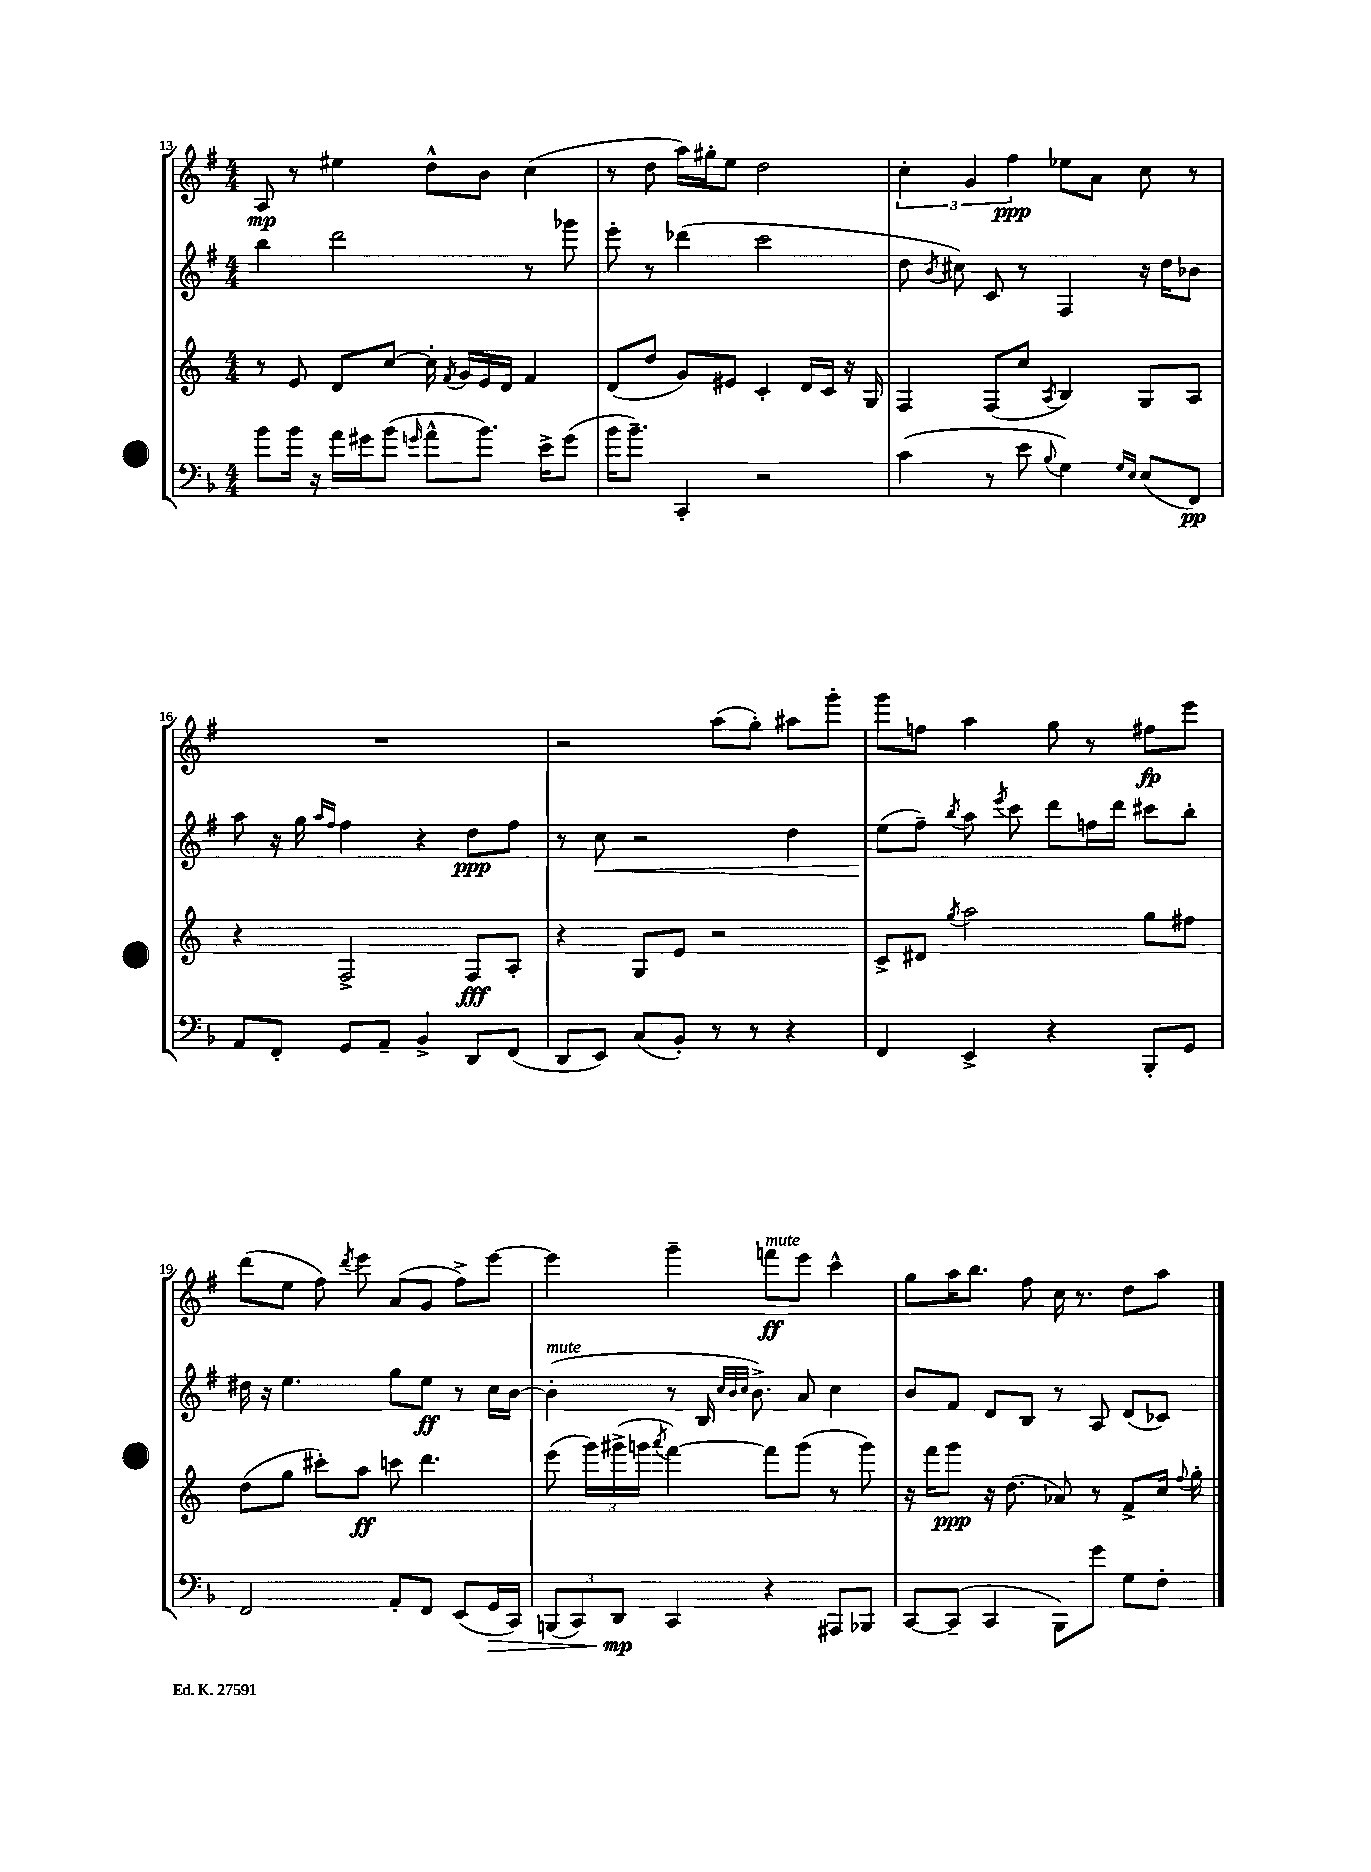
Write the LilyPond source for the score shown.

<<
\new StaffGroup <<
\new Staff = "s0" {
    \clef treble \key g \major \numericTimeSignature \time 4/4
    \autoBeamOff a8\mp r8 eis''4 d''8[-^ b'8] c''4( |
    r8 d''8 a''16[) gis''16-. e''8] d''2 |
    \tuplet 3/2 { c''4-. g'4 fis''4\ppp } ees''8[ a'8] c''8 r8 |
    R1 |
    r2 a''8[( g''8]-.) ais''8[ g'''8]-. |
    g'''8[ f''8] a''4 g''8 r8 fis''8[\fp e'''8] |
    d'''8[( e''8] fis''8) \acciaccatura { d'''8 } e'''8 a'8[( g'8] fis''8[->) e'''8]~ |
    e'''4 g'''4-- f'''8[\ff^\markup { \italic "mute" } e'''8] c'''4-^ |
    g''8[ a''16 b''8.] fis''8 c''16 r8. d''8[ a''8] \bar "|." |
}
\new Staff = "s1" {
    \clef treble \key g \major \numericTimeSignature \time 4/4
    \autoBeamOff b''4 d'''2 r8 ges'''8 |
    e'''8-. r8 des'''4( c'''2 |
    d''8 \acciaccatura { b'8 } cis''8) c'8 r8 fis4 r16 d''16[ bes'8] |
    a''8 r16 g''16 \grace { a''16[ fis''16] } fis''4 r4 d''8[\ppp fis''8] |
    r8 c''8\< r2 d''4 |
    e''8[\!( fis''8]--) \acciaccatura { b''8 } a''8 \acciaccatura { e'''8 } c'''8 d'''8[ f''16 d'''16] cis'''8[ b''8]-. |
    dis''16 r16 e''4. g''8[ e''8]\ff r8 c''16[ b'16]~ |
    b'4-.^\markup { \italic "mute" }( r8 b16 \grace { c''32[ b'32 c''32] } b'8.->) a'8 c''4 |
    b'8[ fis'8] d'8[ b8] r8 a8 d'8[( ces'8]) \bar "|." |
}
\new Staff = "s2" {
    \clef treble \key c \major \numericTimeSignature \time 4/4
    \autoBeamOff r8 e'8 d'8[ c''8]~ c''16-. \acciaccatura { f'8 } g'16[ e'16 d'16] f'4 |
    d'8[( d''8] g'8[) eis'8] c'4-. d'16[ c'16] r16 g16 |
    f4 f8[( c''8] \acciaccatura { a8 } b4) g8[ a8] |
    r4 f2-> f8[\fff a8]-. |
    r4 g8[ e'8] r2 |
    c'8[-> dis'8] \acciaccatura { g''8 } a''2 g''8[ fis''8] |
    d''8[( g''8] cis'''8[-.) a''8]\ff c'''8 d'''4. |
    e'''8( \tuplet 3/2 { g'''16[) gis'''16->( g'''16] } \acciaccatura { a'''8 } f'''4~) f'''8[ g'''8]( r8 g'''8) |
    r16 f'''16[ g'''8]\ppp r16 d''8.( aes'8) r8 f'8[-> c''16] \appoggiatura { f''8 } g''16-. \bar "|." |
}
\new Staff = "s3" {
    \clef bass \key f \major \numericTimeSignature \time 4/4
    \autoBeamOff bes'8[ bes'16] r16 a'16[ gis'16 bes'8]( \grace { g'16 } a'8[-^ bes'8.]) e'16[-> g'8]( |
    bes'16[ bes'8.]--) c,4-. r2 |
    c'4( r8 e'8 \appoggiatura { bes8 } g4) \grace { g16[ e16] } e8[( f,8]\pp) |
    a,8[ f,8]-. g,8[ a,8]-- bes,4-> d,8[ f,8]( |
    d,8[ e,8]) c8[( bes,8]-.) r8 r8 r4 |
    f,4 e,4-> r4 bes,,8[-. g,8] |
    f,2 a,8[-. f,8] e,8[( g,16\> c,16]) |
    \tuplet 3/2 { b,,8[( c,8) d,8]\mp\! } c,4 r4 ais,,8[ bes,,8] |
    c,8[~ c,8]--( c,4 bes,,8[) g'8] g8[ f8]-. \bar "|." |
}
>>
>>
\layout { \context { \Score currentBarNumber = #13 } }
